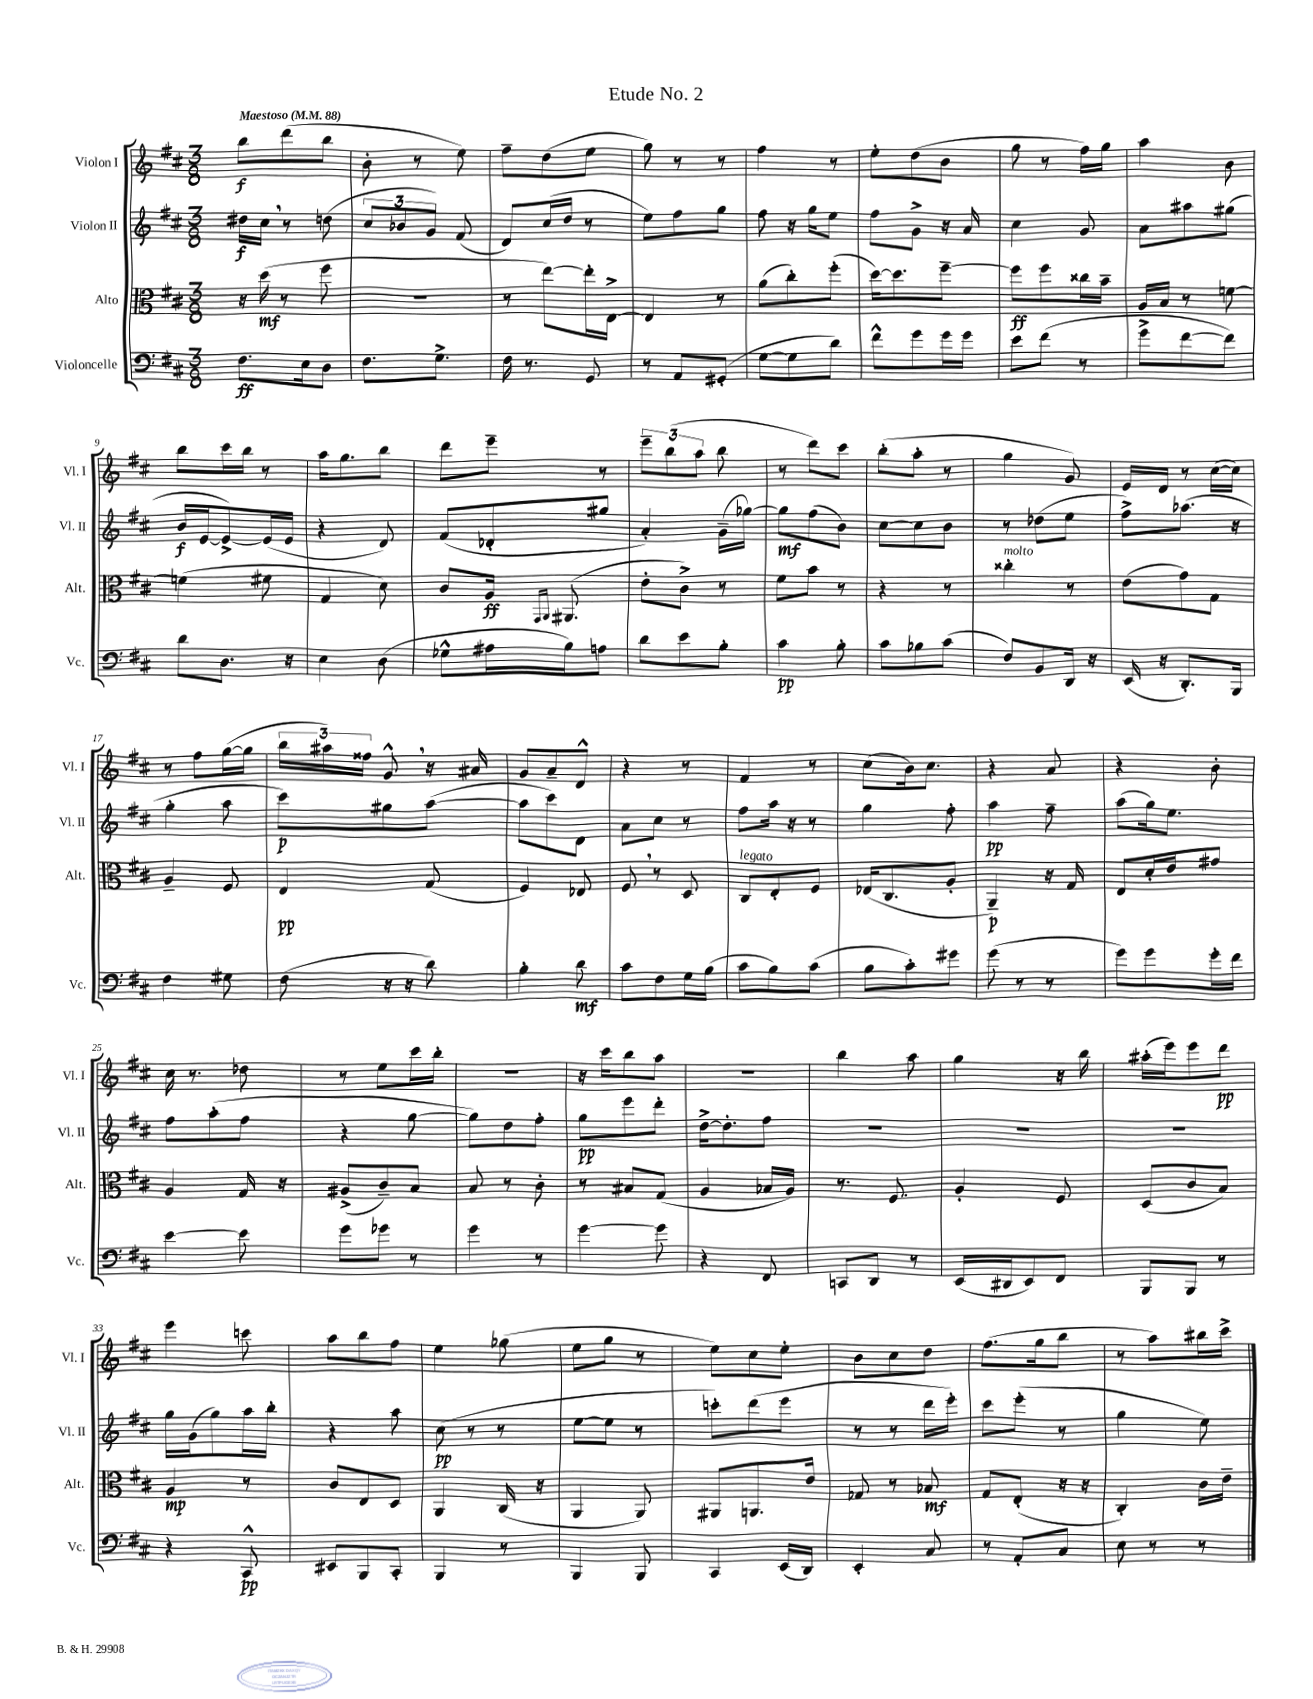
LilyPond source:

\header { title = "Etude No. 2" }
<<
\new StaffGroup <<
\new Staff = "s0" \with { instrumentName = "Violon I" shortInstrumentName = "Vl. I" } {
    \clef treble \key d \major \numericTimeSignature \time 3/8 \tempo "Maestoso" 4 = 88
    \autoBeamOff b''8[\f d'''8( b''8] |
    b'8-. r8 e''8) |
    fis''8[-- d''8( e''8] |
    g''8) r8 r8 |
    fis''4 r8 |
    e''8[-. d''8( b'8] |
    g''8 r8 fis''16[) g''16] |
    a''4 b'8 |
    b''8[ cis'''16 b''16] r8 |
    a''16[ g''8. b''8] |
    d'''8[ e'''8]-- r8 |
    \tuplet 3/2 { e'''8[-- b''8( a''8] } b''8 |
    r8 d'''8[) cis'''8] |
    b''8[-.( a''8]-. r8 |
    g''4 g'8) |
    e'16[ d'16] r8 cis''16[~( cis''16]) |
    r8 fis''8[ g''16~( g''16] |
    \tuplet 3/2 { b''16[ ais''16) fisis''16] } g'8-^ \breathe r16 ais'16 |
    g'8[ a'8-- d'8]-^ |
    r4 r8 |
    fis'4 r8 |
    cis''8[( b'16) cis''8.] |
    r4 a'8 |
    r4 b'8-. |
    cis''16 r8. des''8 |
    r8 e''8[ cis'''16 b''16]-. |
    R4. |
    r16 cis'''16[ b''8 a''8] |
    R4. |
    b''4 a''8 |
    g''4 r16 b''16 |
    ais''16[-.( e'''16) e'''8 d'''8]\pp |
    e'''4 c'''8 |
    a''8[ b''8 fis''8] |
    e''4 ges''8( |
    e''8[ g''8] r8 |
    e''8[) cis''8 e''8]-. |
    b'8[ cis''8 d''8] |
    fis''8.[( g''16 b''8] |
    r8 a''8[) bis''16 cis'''16]-> \bar "|." |
}
\new Staff = "s1" \with { instrumentName = "Violon II" shortInstrumentName = "Vl. II" } {
    \clef treble \key d \major \numericTimeSignature \time 3/8
    \autoBeamOff dis''16[\f cis''16] \breathe r8 d''8( |
    \tuplet 3/2 { cis''8[ bes'8 g'8]) } fis'8( |
    d'8[) cis''16( d''16] r8 |
    e''8[) fis''8 g''8] |
    fis''8 r16 g''16[ e''8] |
    fis''8[ g'8]-> r16 a'16 |
    cis''4 g'8 |
    a'8[ ais''8 gis''8]( |
    b'16[\f e'16~ e'8~->) e'16( e'16] |
    r4 d'8) |
    fis'8[( des'8-. gis''8] |
    a'4-.) g'16[--( ges''16]~) |
    ges''8[\mf fis''8( b'8]) |
    cis''8[~ cis''8 b'8] |
    r8 des''8[( e''8] |
    fis''8[->) aes''8.]( r16 |
    g''4-. a''8 |
    cis'''8[\p) gis''8 a''8]~( |
    a''8[ cis'''8) d'8] |
    a'8[ cis''8] r8 |
    fis''8[ a''16] r16 r8 |
    g''4 fis''8-. |
    a''4\pp fis''8-- |
    a''8[( g''16) e''8.] |
    fis''8[ a''8-.( fis''8] |
    r4 g''8~ |
    g''8[) d''8 fis''8]-. |
    g''8[\pp e'''8 d'''8]-. |
    d''16[~-> d''8.-. fis''8] |
    R4. |
    R4. |
    R4. |
    g''16[ g'16( g''8) a''16 b''16]-. |
    r4 a''8 |
    cis''8\pp( r8 r8 |
    e''8[~ e''8] r8 |
    c'''8[-.) d'''8( e'''8] |
    r8 r8 d'''16[ e'''16]-.) |
    cis'''8[ e'''8]-.( r8 |
    g''4 e''8) \bar "|." |
}
\new Staff = "s2" \with { instrumentName = "Alto" shortInstrumentName = "Alt." } {
    \clef alto \key d \major \numericTimeSignature \time 3/8
    \autoBeamOff r16 d''16\mf( r8 fis''8 |
    R4. |
    r8 e''8[~) e''16-. e16]~-> |
    e4 r8 |
    a'8[( cis''8-.) fis''8]-.( |
    d''16[~) d''8. fis''8]~-- |
    fis''8[\ff fis''8 cisis''16 b'16]-- |
    a16[ b16] r8 f'8~ |
    f'4( fis'8 |
    g4 d'8) |
    cis'8[ a16]\ff \grace { g,16[ a,16] } ais,8.( |
    e'8[-. cis'8]->) r8 |
    fis'8[ b'8] r8 |
    r4 r8 |
    cisis''4-.^\markup { \italic "molto" } r8 |
    e'8[( g'8) g8] |
    a4-- fis8 |
    e4\pp g8( |
    fis4) ees8 |
    fis8 \breathe r8 d8 |
    cis8[^\markup { \italic "legato" } e8-. fis8] |
    ees16[( cis8. a8]-. |
    a,4--\p) r16 g16 |
    e8[ d'16-. e'16 gis'8] |
    a4 g16 r16 |
    ais8[->( cis'8--) b8] |
    b8 r8 cis'8-. |
    r8 bis8[ g8]( |
    a4 bes16[ a16]) |
    r8. fis8. |
    a4-. fis8 |
    d8[( cis'8 b8]) |
    a4\mp r8 |
    cis'8[ e8 d8] |
    a,4 cis16( r16 |
    a,4 a,8) |
    ais,8[ a,8. e'16] |
    ges8 r8 bes8\mf |
    g8[ e8]-.( r16 r16 |
    cis4-.) cis'16[ e'16]-- \bar "|." |
}
\new Staff = "s3" \with { instrumentName = "Violoncelle" shortInstrumentName = "Vc." } {
    \clef bass \key d \major \numericTimeSignature \time 3/8
    \autoBeamOff fis8.[\ff e16 d8] |
    fis8.[ g8.]-> |
    fis16 r8. g,8 |
    r8 a,8[ gis,8]-.( |
    g8[~ g8 d'8]) |
    fis'8[-^ g'8 g'16 g'16] |
    e'8[ fis'8]( r8 |
    g'8[-> fis'8~ fis'8]) |
    d'8[ d8.] r16 |
    e4 d8( |
    ges8[-^ ais16 b16) a8] |
    d'8[ e'8 b8]-. |
    cis'4\pp b8-. |
    cis'8[ bes8 cis'8]( |
    fis8[) b,8 d,16] r16 |
    e,16( r16 d,8.[-.) b,,16] |
    fis4 gis8 |
    fis8( r16 r16 d'8) |
    b4-. d'8\mf |
    cis'8[ fis8 g16 b16]( |
    cis'8[ b8) cis'8]( |
    b8[ cis'8-.) gis'8] |
    g'8( r8 r8 |
    g'8[) g'8 g'16-. fis'16] |
    e'4~ e'8 |
    g'8[ ges'8] r8 |
    g'4 r8 |
    g'4~ g'8 |
    r4 fis,8 |
    c,8[ d,8] r8 |
    e,16[( dis,16 e,8) fis,8] |
    b,,8[ b,,8] r8 |
    r4 cis,8-^\pp |
    eis,8[ b,,8 cis,8]-. |
    b,,4 r8 |
    b,,4 b,,8 |
    cis,4 e,16[( d,16]) |
    e,4-. cis8 |
    r8 a,8[-. cis8] |
    e8 r8 r8 \bar "|." |
}
>>
>>
